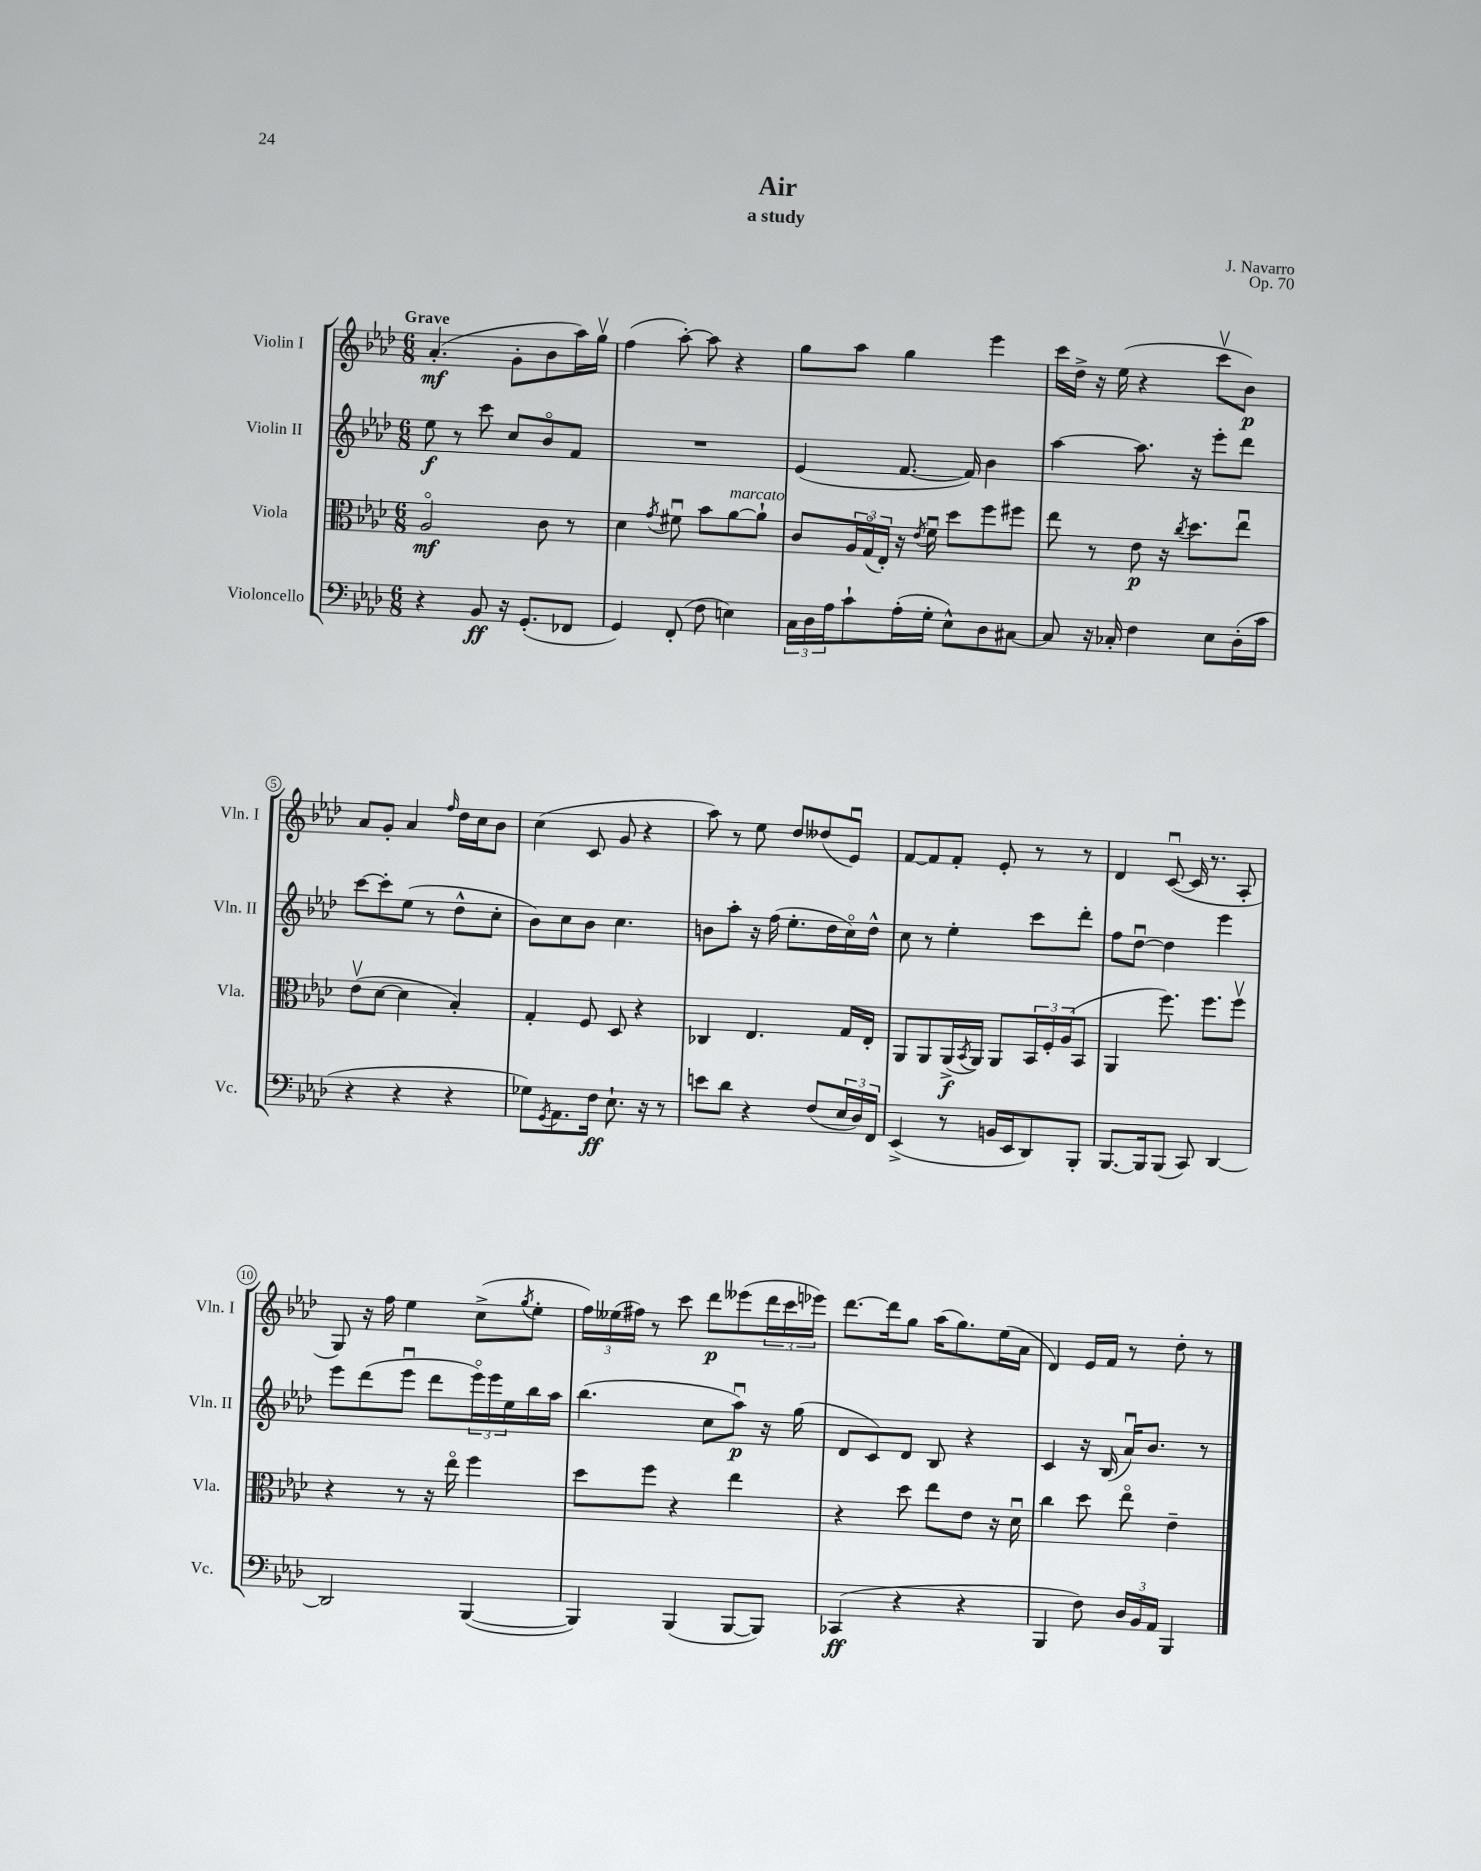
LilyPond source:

\header { title = "Air" composer = "J. Navarro" subtitle = "a study" opus = "Op. 70" }
<<
\new StaffGroup <<
\new Staff = "s0" \with { instrumentName = "Violin I" shortInstrumentName = "Vln. I" } {
    \clef treble \key aes \major \numericTimeSignature \time 6/8 \tempo "Grave"
    aes'4.-.\mf( g'8-. bes'8 aes''16) g''16\upbow |
    f''4( aes''8~-.) aes''8 r4 |
    g''8 aes''8 g''4 ees'''4 |
    c'''16 des''16-> r16 ees''16( r4 c'''8\upbow bes'8\p) |
    aes'8 g'8-. aes'4 \grace { f''16 } des''16 c''16 bes'8 |
    c''4( c'8 g'8 r4 |
    aes''8) r8 ees''8 des''8 deses''8( ees'8\downbow) |
    f'8~ f'8 f'8-. ees'8-. r8 r8 |
    des'4 c'8~\downbow( c'16 r8. aes8-. |
    g8) r16 f''16 ees''4 c''8->( \acciaccatura { g''8 } ees''8-. |
    \tuplet 3/2 { f''16) eeses''16( fis''16) } r8 c'''8 des'''8\p eeses'''8( \tuplet 3/2 { des'''16 c'''16 ees'''16) } |
    des'''8.~ des'''16 g''8 aes''16( g''8.) ees''16( aes'16 |
    des'4) ees'16 f'16 r8 des''8-. r8 \bar "|." |
}
\new Staff = "s1" \with { instrumentName = "Violin II" shortInstrumentName = "Vln. II" } {
    \clef treble \key aes \major \numericTimeSignature \time 6/8
    ees''8\f r8 c'''8 c''8 bes'8\flageolet f'8 |
    R2. |
    ees'4( f'8.~ f'16) bes'4 |
    aes''4~ aes''8. r16 ees'''8-. des'''8 |
    c'''8~ c'''8-. ees''8( r8 des''8-^ c''8-. |
    bes'8) c''8 bes'8 c''4. |
    b'8 aes''8-. r16 f''16( ees''8.-. des''16 c''16\flageolet) des''16-^ |
    c''8 r8 ees''4-. c'''8 des'''8-. |
    f''8 des''8~\downbow des''4 ees'''4 |
    ees'''8 des'''8( ees'''8\downbow des'''8 \tuplet 3/2 { ees'''16\flageolet) ees'''16 ees''16 } bes''16 aes''16 |
    bes''4.( c''8 aes''8\downbow\p) r16 g''16( |
    des'8 c'8) des'8 bes8 r4 |
    c'4 r16 bes16( aes'16\downbow) bes'8. r8 \bar "|." |
}
\new Staff = "s2" \with { instrumentName = "Viola" shortInstrumentName = "Vla." } {
    \clef alto \key aes \major \numericTimeSignature \time 6/8
    aes2\flageolet\mf c'8 r8 |
    des'4 \acciaccatura { g'8 } fis'8\downbow bes'8 aes'8~^\markup { \italic "marcato" } aes'8-! |
    c'8 \tuplet 3/2 { aes16 g16\flageolet( ees16-.) } r16 \acciaccatura { ees'8 } f'16\downbow des''8 f''8 fis''8 |
    ees''8 r8 ees'8\p r16 \acciaccatura { c''8 } des''8. ees''8\downbow |
    ees'8\upbow( des'8~ des'4 bes4-.) |
    g4-. f8 des8 r4 |
    ces4 ees4. g16 ees16-. |
    aes,8 aes,8 aes,16->\f( \acciaccatura { bes,8 } aes,16) aes,8 \tuplet 3/2 { bes,16 f16-. aes16( } bes,8 |
    aes,4 f''8.) f''8. f''8\upbow |
    r4 r8 r16 ees''16\flageolet f''4 |
    des''8 f''8 r4 ees''4 |
    r4 des''8 ees''8 ees'8 r16 des'16\downbow |
    c''4 des''8 ees''8\flageolet ees'4-- \bar "|." |
}
\new Staff = "s3" \with { instrumentName = "Violoncello" shortInstrumentName = "Vc." } {
    \clef bass \key aes \major \numericTimeSignature \time 6/8
    r4 bes,8\ff r16 g,8.-.( fes,8 |
    g,4) f,8-.( f8 e4) |
    \tuplet 3/2 { c16 des16 aes16 } c'8-! aes16-.( g16-. ees8-^) des8 cis8~ |
    cis8 r16 ces16-. f4 ees8 des16-.( c'16 |
    r4 r4 r4 |
    ges8) \acciaccatura { g,8 } aes,8. f16\ff ees8.-! r16 r8 |
    e'8 des'8 r4 f8( \tuplet 3/2 { ees16 des16) f,16 } |
    ees,4->( r8 b,16 ees,16 des,8) bes,,8-. |
    bes,,8.~ bes,,16 bes,,8( c,8) des,4~ |
    des,2 bes,,4~( |
    bes,,4) bes,,4( bes,,8~ bes,,8) |
    ces,4\ff( r4 r4 |
    bes,,4 f8) \tuplet 3/2 { des16 bes,16 aes,16 } bes,,4 \bar "|." |
}
>>
>>
\layout { \context { \Score \override BarNumber.stencil = #(make-stencil-circler 0.1 0.3 ly:text-interface::print) } }
